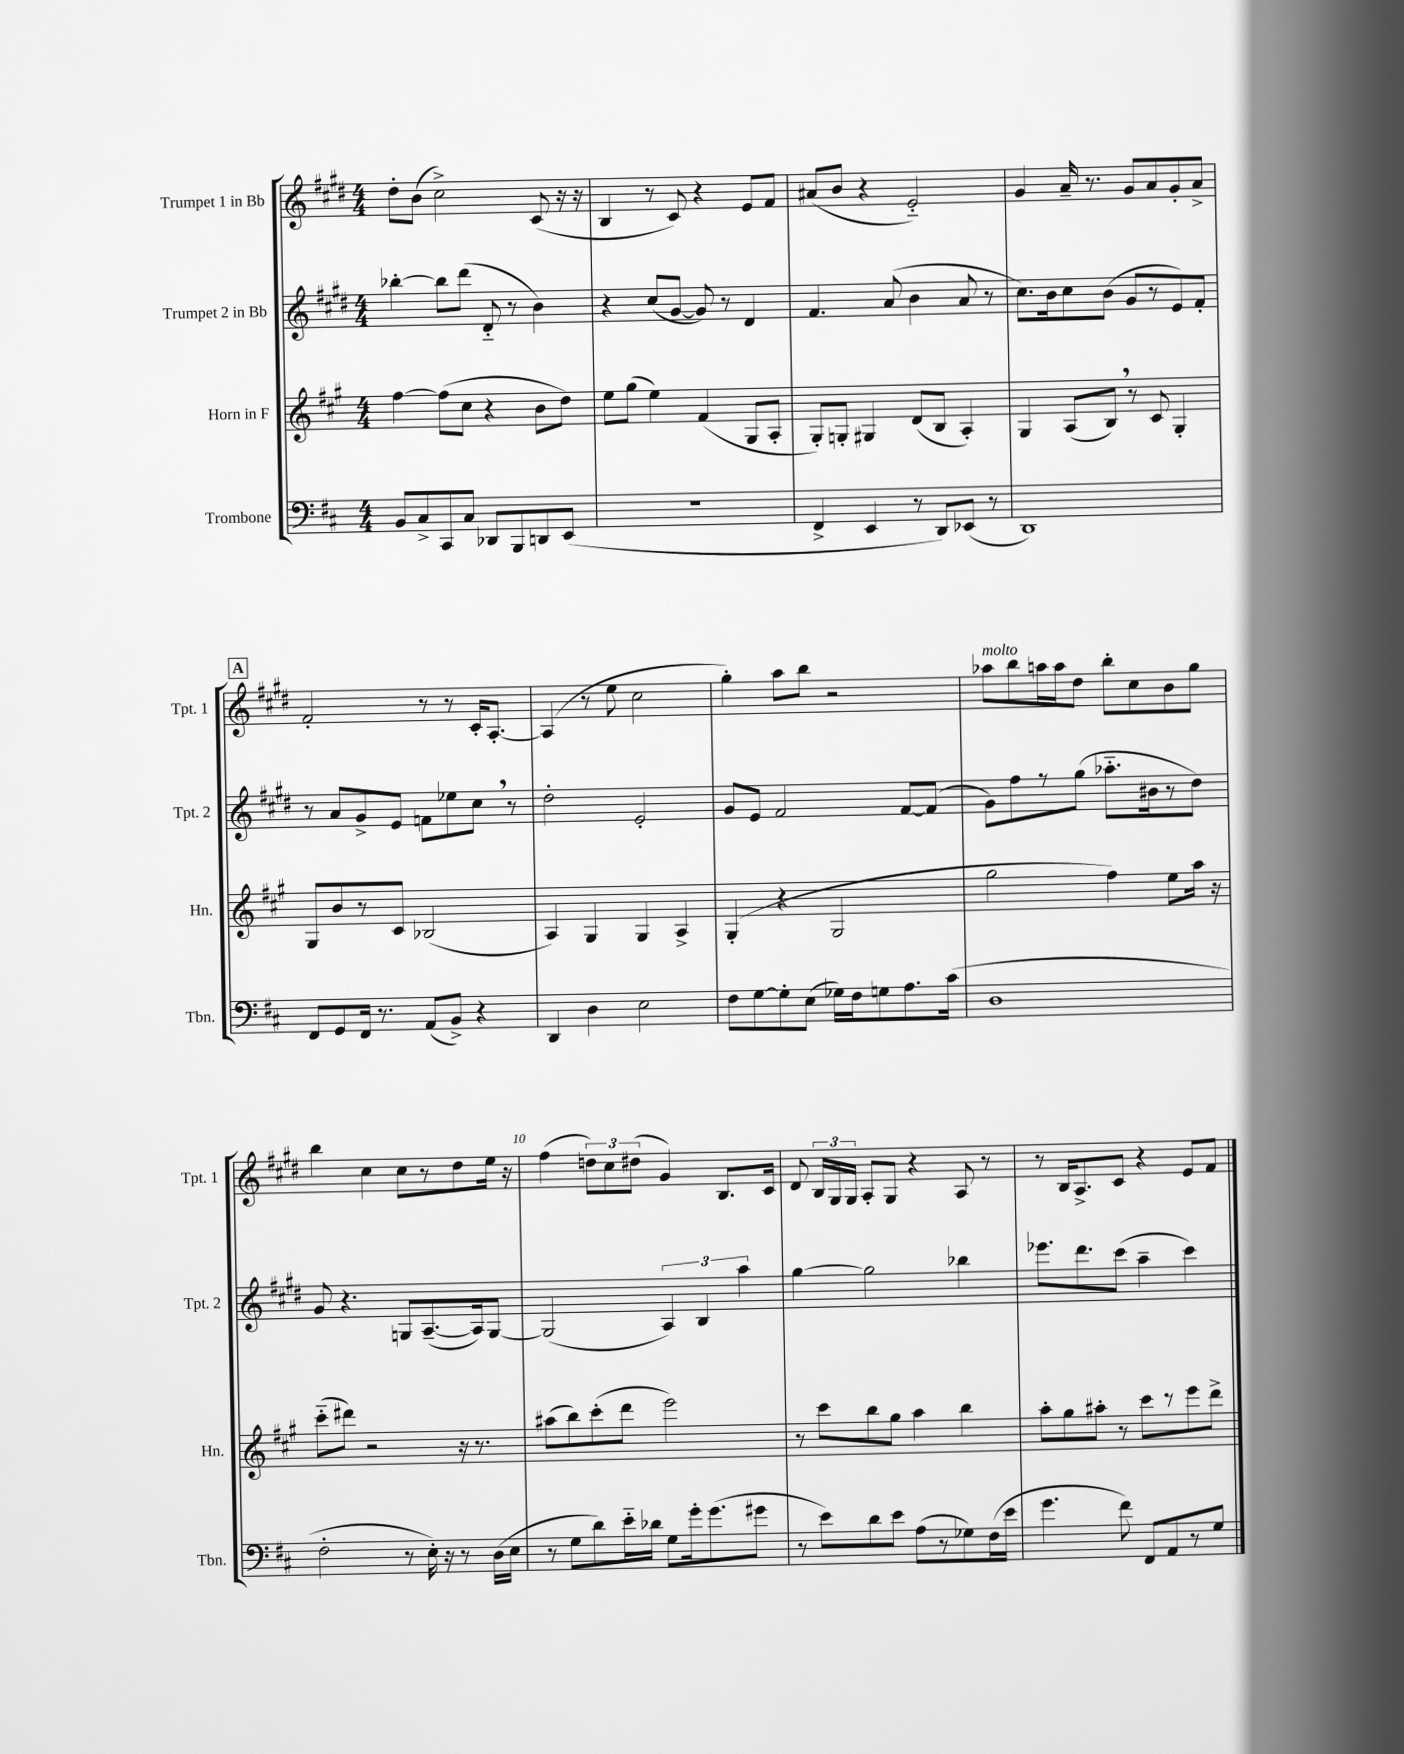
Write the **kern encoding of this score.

**kern	**kern	**kern	**kern
*staff4	*staff3	*staff2	*staff1
*clefF4	*clefG2	*clefG2	*clefG2
*k[f#c#]	*k[f#c#g#]	*k[f#c#g#d#]	*k[f#c#g#d#]
*M4/4	*M4/4	*M4/4	*M4/4
8BB	[4ff#	[4bb-'	8dd#'
8C#^	.	.	(8b
8CC#	(8ff#]	8bb-]	2cc#^)
8C#	8cc#	(8ddd#	.
8DD-	4r	8d#'~	.
8BBB	.	8r	.
8DD	8b	4b)	(8c#
(8EE	8dd)	.	16r
.	.	.	16r
=	=	=	=
1r	8ee	4r	4B
.	(8gg#	.	.
.	4ee)	(8cc#	8r
.	.	[8g#	8c#)
.	(4f#	8g#])	4r
.	.	8r	.
.	8G#	4d#	8e
.	8A'	.	8f#
=	=	=	=
4FF#^	8G#')	4.f#	(8a#
.	8G'	.	8b
4EE	4G#	.	4r
.	.	(8a	.
8r	(8d	4b	2e'~)
8DD)	8B	.	.
(8EE-	4A')	8a	.
8r	.	8r	.
=	=	=	=
1DD)	4G#	8.cc#)	4g#
.	.	16b	.
.	(8A	8cc#	16a~
.	.	.	8.r
.	8B)	(8b	.
.	8r	8g#	8g#
.	8c#	8r	8a
.	4G#'	8e)	8g#'
.	.	8f#'	8a^
=	=	=	=
8FF#	8G#	8r	2f#'
8GG	8b	8a	.
16FF#	8r	8g#^	.
8.r	.	.	.
.	8c#	8e	.
(8AA	(2B-	8f	8r
8BB^)	.	8ee-	8r
4r	.	8cc#	16c#'
.	.	.	[8.A'
.	.	8r	.
=	=	=	=
4DD	4A)	2dd#'	(4A]
4D	4G#	.	8r
.	.	.	8ee
2E	4G#	2e'	2cc#
.	4A^	.	.
=	=	=	=
8F#	(4G#'	8g#	4gg#')
[8G	.	8e	.
8G']	4r	2f#	8aa
(8E	.	.	8bb
16G-)	2G#	.	2r
16F#	.	.	.
8G	.	.	.
8.A	.	[8f#	.
.	.	(8f#]	.
(16c#	.	.	.
=	=	=	=
1D	2gg#	8g#)	8aa-
.	.	8ff#	8bb
.	.	8r	16aa
.	.	.	16aa
.	.	(8gg#	8dd#
.	4ff#)	8.aa-'~	8bb'
.	.	.	8cc#
.	.	16b#	.
.	8ee	8r	8b
.	16aa	8dd#)	8gg#
.	16r	.	.
=	=	=	=
2F#'	(8ccc#'~	8g#	4bb
.	8ddd#)	4.r	.
.	2r	.	4cc#
8r	.	8G	8cc#
16E')	.	([8.A~	8r
16r	.	.	.
8r	16r	.	8dd#
.	8.r	16A])	.
(16D	.	[8G	16ee
16E	.	.	16r
=	=	=	=
8r	(8aa#	(2G]	(4ff#
8G	8bb)	.	.
8d)	(8ccc#'	.	12dd)
.	.	.	12cc#
16e'~	8ddd	.	.
.	.	.	(12dd#
16d-	.	.	.
8G	2eee)	6A)	4g#)
16g'	.	.	.
.	.	6B	.
(8.g	.	.	.
.	.	.	8.B
.	.	6aa	.
8g#	.	.	.
.	.	.	16c#
=	=	=	=
8r	8r	[4gg#	8d#
8e)	8ccc#	.	24B
.	.	.	24G#
.	.	.	24G#
8d	8bb	2gg#]	8A'
8e	8gg#	.	8G#
(8A	4aa	.	4r
8r	.	.	.
8G-)	4bb	4bb-	8A
(16F#	.	.	8r
16e	.	.	.
=	=	=	=
4.g	8aa'	8.eee-	8r
.	8gg#	.	16B
.	.	8.ddd#	8.A^
.	8aa#'	.	.
8f#)	8r	(8ccc#	8c#
8FF#	8ccc#	4aa~	4r
8AA	8r	.	.
8r	8eee	4ccc#)	8e
8G	8ddd^	.	8f#
==	==	==	==
*-	*-	*-	*-
